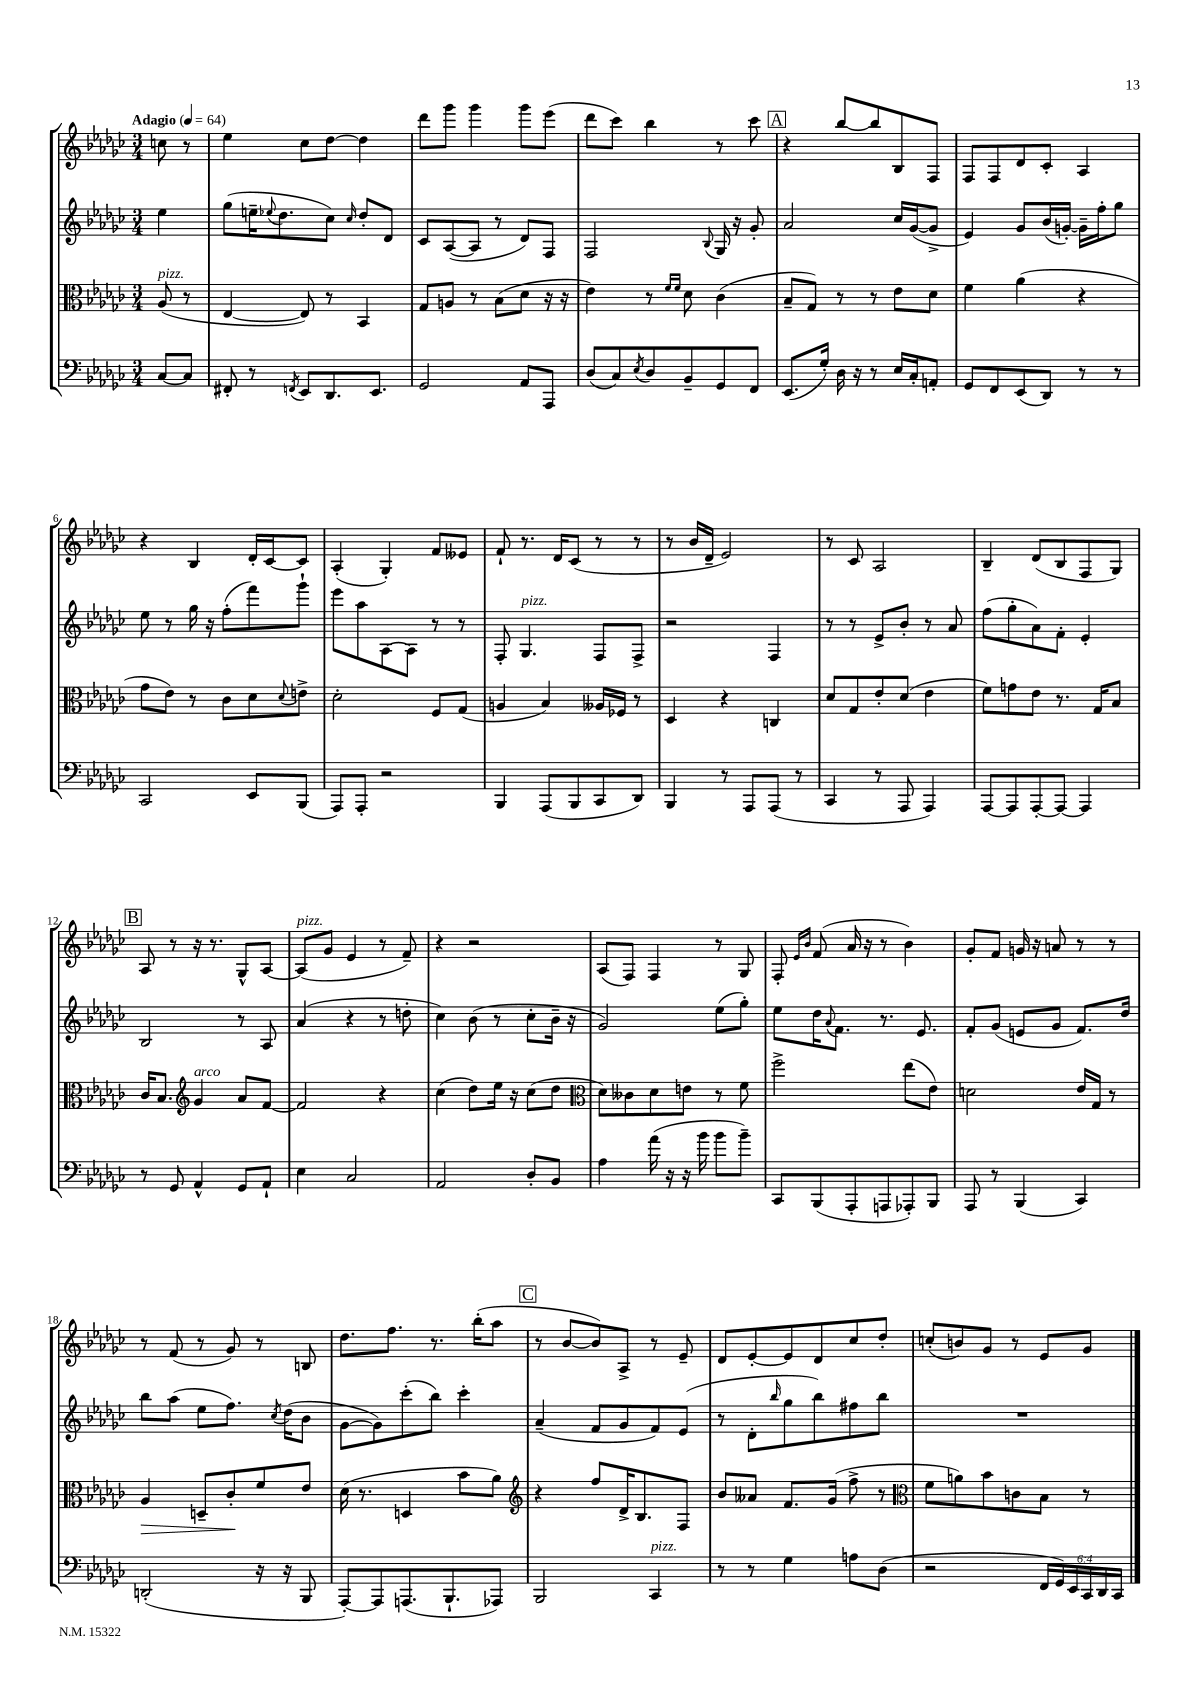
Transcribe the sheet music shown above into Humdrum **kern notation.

**kern	**kern	**kern	**kern
*staff4	*staff3	*staff2	*staff1
*clefF4	*clefC3	*clefG2	*clefG2
*k[b-e-a-d-g-c-]	*k[b-e-a-d-g-c-]	*k[b-e-a-d-g-c-]	*k[b-e-a-d-g-c-]
*M3/4	*M3/4	*M3/4	*M3/4
*MM64	*MM64	*MM64	*MM64
[8C-/L	(8A-/	4ee-\	8cc\
8C-/]J	8r	.	8r
=	=	=	=
8FF#'/	[4E-/	(8gg-\L	4ee-\
8r	.	16ee~\K	.
.	.	8qqee-/	.
.	.	8.dd-\	.
8qFF/	.	.	.
8EE-/L	8E-/])	.	8cc-\L
8.DD-/	8r	8cc-\J)	[8dd-\J
.	.	16qqcc-/	.
.	4BB-/	8dd-'/L	4dd-\]
8.EE-/J	.	.	.
.	.	8d-/J	.
=	=	=	=
2GG-/	8G-/L	8c-/L	8ddd-\L
.	8A/J	([8A-/	8ggg-\J
.	8r	8A-/]J	4ggg-\
.	(8B-\L	8r	.
8AA-/L	8d-\J	8d-/L)	8ggg-\L
8AAA-/J	16r	8F/J	(8eee-\J
.	16r	.	.
=	=	=	=
(8D-/L	4e-\)	2F/	8ddd-\L
8C-/)	.	.	8ccc-\J)
8qE-/	.	.	.
8D-/	8r	.	4bb-\
.	16qqf/LL	.	.
.	16qqf/JJ	.	.
8BB-~/	8d-\	.	.
.	.	8qqB-/	.
8GG-/	(4c-\	16G-/	8r
.	.	16r	.
8FF/J	.	8g-'/	8ccc-\
=	=	=	=
(8.EE-/L	8B-~/L	2a-/	4r
.	8G-/J)	.	.
16G-'/Jk)	.	.	.
16D-\	8r	.	[8bb-/L
16r	.	.	.
8r	8r	.	8bb-/]
16E-/LL	8e-\L	16cc-/LL	8B-/
16C-'/J	.	([16g-/J	.
8AA'/J	8d-\J	8g-^/]J	8F/J
=	=	=	=
8GG-/L	4f\	4e-/)	8F/L
8FF/	.	.	8F/
(8EE-/	(4a-\	8g-/L	8d-/
8DD-/J)	.	(16b-/L	8c-'/J
.	.	[16g'/JJ)	.
8r	4r	16g~\]LL	4A-/
.	.	16ff'\J	.
8r	.	8gg-\J	.
=	=	=	=
2CC-/	8g-\L	8ee-\	4r
.	8e-\J)	8r	.
.	8r	16gg-\	4B-/
.	.	16r	.
.	8c-\L	(8ff'\L	.
8EE-/L	8d-\	8fff\)	16d-'/LL
.	.	.	[16c-/J
.	8qqd-/	.	.
(8BBB-/J	8e^\J	8ggg-`\J	8c-/]J
=	=	=	=
8AAA-/L)	2d-'\	8eee-\L	(4A-'/
8AAA-'/J	.	8aa-\	.
2r	.	[8A-\	4G-'/)
.	.	8A-\]J	.
.	8F/L	8r	8f/L
.	(8G-/J	8r	8e--/J
=	=	=	=
4BBB-/	4A/	8F'/	8f`/
.	.	4.G-/	8.r
(8AAA-/L	4B-/)	.	.
.	.	.	16d-/LK
8BBB-/	.	.	(8c-/J
8CC-/	16A--/LL	8F/L	8r
.	16F-/JJ	.	.
8DD-/J)	8r	8F^/J	8r
=	=	=	=
4BBB-/	4D-/	2r	8r
.	.	.	16b-/LL
.	.	.	16d-~/JJ
8r	4r	.	2e-/)
8AAA-/L	.	.	.
(8AAA-/J	4C/	4F/	.
8r	.	.	.
=	=	=	=
4CC-/	8d-/L	8r	8r
.	8G-/	8r	8c-/
8r	8e-'/	8e-^/L	2A-/
8AAA-/	(8d-/J	8b-'/J	.
4AAA-/)	4e-\	8r	.
.	.	8a-/	.
=	=	=	=
[8AAA-/L	8f\L)	(8ff\L	4B-~/
8AAA-/]	8g\	8gg-'\	.
[8AAA-'/	8e-\J	8a-\)	(8d-/L
8AAA-/_J	8.r	8f'\J	8B-/
4AAA-/]	.	4e-'/	8F/
.	16G-/LK	.	.
.	8B-/J	.	8G-/J)
=	=	=	=
8r	16c-/LK	2B-/	8A-/
.	8.B-/J	.	.
8GG-/	.	.	8r
*	*clefG2	*	*
4AA-^^/	4g-/	.	16r
.	.	.	8.r
8GG-/L	8a-/L	8r	8G-^^/L
8AA-`/J	[8f/J	8A-/	[8A-/J
=	=	=	=
4E-\	2f/]	(4a-/	(8A-/]L
.	.	.	8g-/J
2C-/	.	4r	4e-/
.	4r	8r	8r
.	.	8dd'\	8f~/)
=	=	=	=
2AA-/	(4cc-\	4cc-\)	4r
.	8dd-\L)	(8b-\	2r
.	16ee-\Jk	8r	.
.	16r	.	.
8D-'/L	(8cc-\L	8cc-'\L	.
8BB-/J	8dd-\J	16b-~\Jk	.
.	.	16r	.
=	=	=	=
*	*clefC3	*	*
4A-\	8d-\L)	2g-/)	(8A-/L
.	8c--\	.	8F/J)
(16a-\	8d-\	.	4F/
16r	.	.	.
16r	8e\J	.	.
16b-\	.	.	.
8b-\L	8r	(8ee-\L	8r
8b-~\J)	8f\	8gg-'\J)	8G-/
=	=	=	=
8CC-/L	2ff^\	8ee-\L	8F'/
.	.	.	16qqe-/LL
.	.	.	16qqb-/JJ
(8BBB-/	.	16dd-\K	(8f/
.	.	8qqa-/	.
.	.	8.f\J	.
8AAA-'/	.	.	16a-/
.	.	.	16r
8AAA/	.	8.r	8r
8AAA-'/)	(8ee-\L	.	4b-\)
.	.	8.e-/	.
8BBB-/J	8e-\J)	.	.
=	=	=	=
8AAA-/	2d\	8f'/L	8g-'/L
8r	.	(8g-/J	8f/J
(4BBB-/	.	8e/L	16g/
.	.	.	16r
.	.	8g-/J	8a/
4CC-/)	16e-/LL	8.f/L)	8r
.	16G-/JJ	.	.
.	8r	.	8r
.	.	16dd-/Jk	.
=	=	=	=
(2DD'/	4A-/	8bb-\L	8r
.	.	(8aa-\J	(8f/
.	8D~/L	8ee-\L	8r
.	8c-'/	8.ff\J)	8g-/)
16r	8f/	.	8r
.	.	8qcc-/	.
16r	.	(16dd-\LK	.
8BBB-/	8e-/J	8b-\J	8B/
=	=	=	=
[8AAA-'/L)	(16d-\	[8g-\L	8.dd-\L
.	8.r	.	.
8AAA-/]	.	8g-\])	.
.	.	.	8.ff\J
(8.AAA/	4D/	(8ccc-'\	.
.	.	8bb-\J)	8.r
8.BBB-`/	.	.	.
.	8b-\L	4ccc-'\	.
.	.	.	(16bb-'\LK
8AAA-/J)	8a-\J)	.	8aa-\J
=	=	=	=
*	*clefG2	*	*
2BBB-/	4r	(4a-~/	8r
.	.	.	[8b-/L
.	8ff/L	8f/L	8b-/])
.	16d-^/K	8g-/	8A-^/J
.	8.B-/	.	.
4CC-/	.	8f/)	8r
.	8F/J	(8e-/J	8e-~/
=	=	=	=
8r	8b-/L	8r	8d-/L
8r	8a--/J	8d-'\L	[8e-'/
.	.	16qqbb-/	.
4G-\	8.f/L	8gg-\	8e-/]
.	.	8bb-\)	8d-/
.	(16g-/Jk	.	.
8A\L	8ff^\	8ff#\	8cc-/
(8D-\J	8r	8bb-\J	8dd-'/J
=	=	=	=
*	*clefC3	*	*
2r	8f\L	2.r	(8cc'/L
.	8a\)	.	8b/)
.	8b-\	.	8g-/J
.	8c\	.	8r
24FF/LL	8B-\J	.	8e-/L
24GG-/)	.	.	.
24EE-/	.	.	.
24CC-/	8r	.	8g-/J
24DD-/	.	.	.
24CC-/JJ	.	.	.
==	==	==	==
*-	*-	*-	*-
